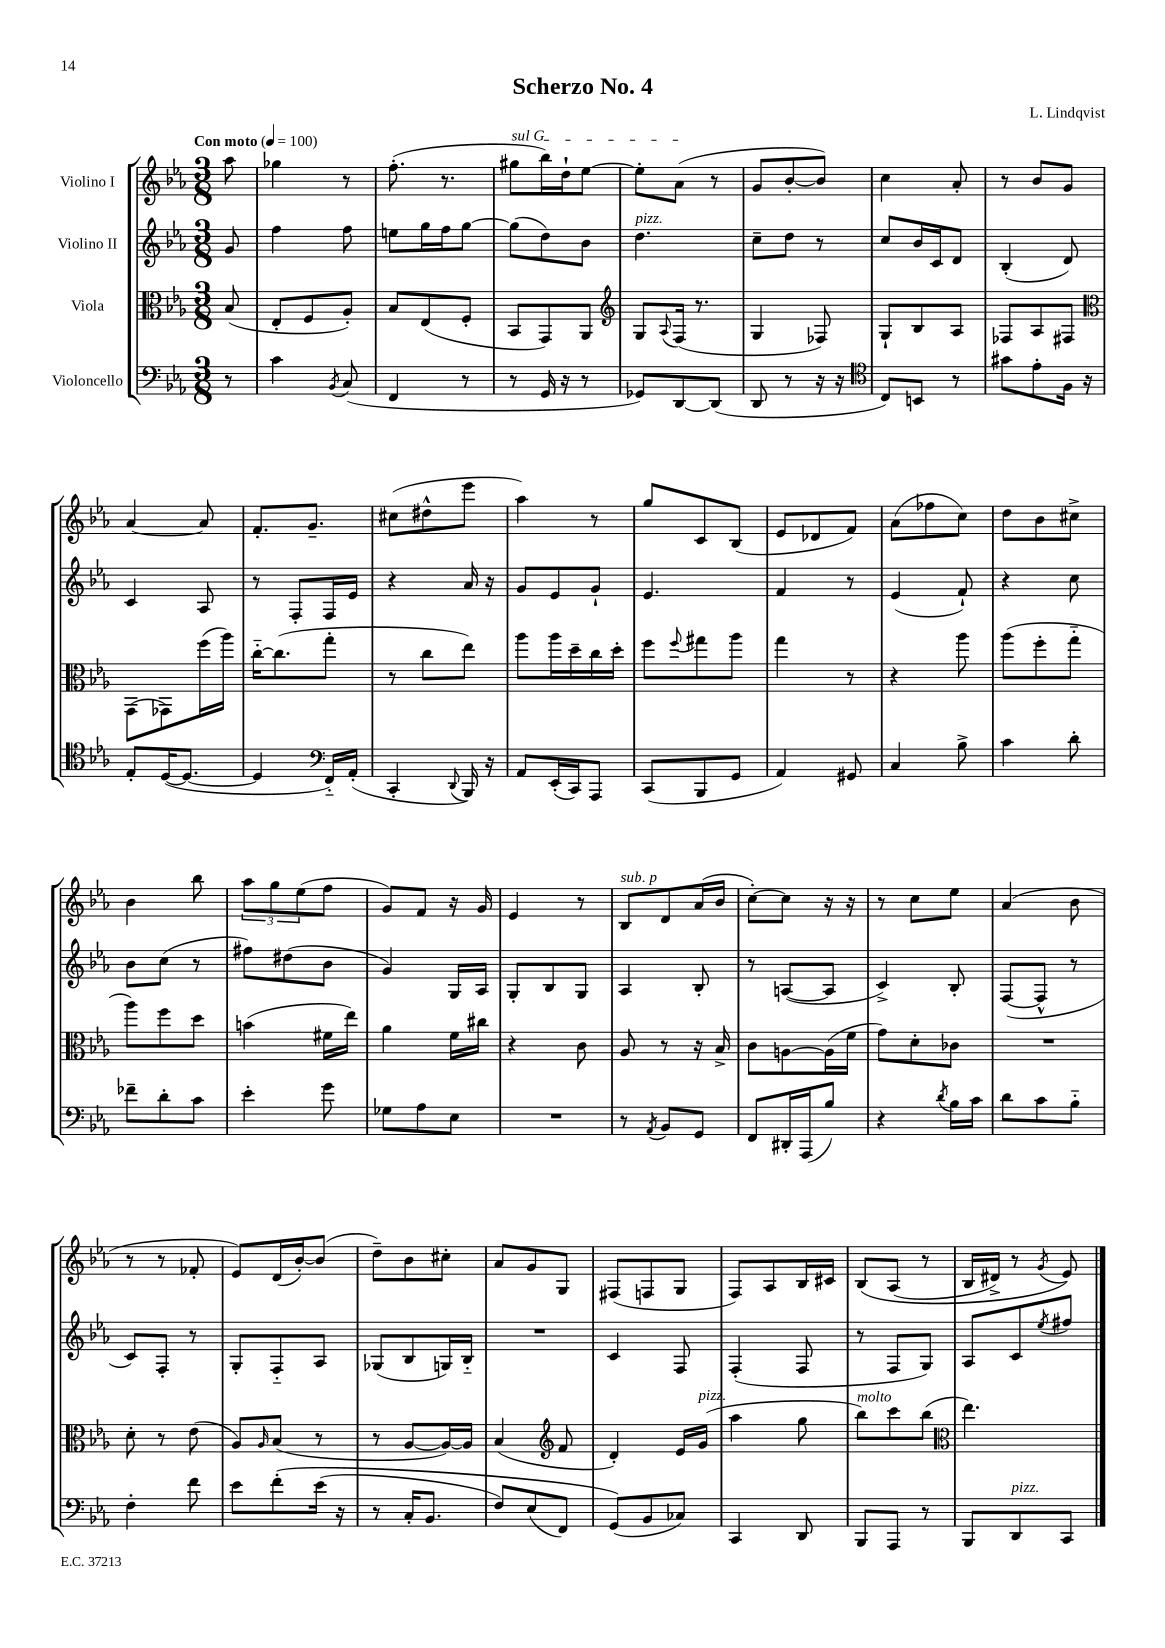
\header { title = "Scherzo No. 4" composer = "L. Lindqvist" }
<<
\new StaffGroup <<
\new Staff = "s0" \with { instrumentName = "Violino I" } {
    \clef treble \key ees \major \numericTimeSignature \time 3/8 \partial 8 \tempo "Con moto" 4 = 100
    aes''8 |
    ges''4 r8 |
    f''8.-.( r8. |
    \once \override TextSpanner.bound-details.left.text = \markup { \italic "sul G" } gis''8\startTextSpan bes''16) d''16-! ees''8~ |
    ees''8-. aes'8\stopTextSpan( r8 |
    g'8 bes'8~-. bes'8) |
    c''4 aes'8-. |
    r8 bes'8 g'8 |
    aes'4~ aes'8 |
    f'8.-. g'8.-- |
    cis''8( dis''8-^ ees'''8 |
    aes''4) r8 |
    g''8 c'8 bes8( |
    ees'8 des'8 f'8) |
    aes'8( fes''8 c''8) |
    d''8 bes'8 cis''8-> |
    bes'4 bes''8 |
    \tuplet 3/2 { aes''8 g''8 ees''8( } f''8 |
    g'8) f'8 r16 g'16 |
    ees'4 r8 |
    bes8^\markup { \italic "sub. p" } d'8 aes'16( bes'16 |
    c''8~-.) c''8 r16 r16 |
    r8 c''8 ees''8 |
    aes'4( bes'8 |
    r8 r8 fes'8-. |
    ees'8) d'16( bes'16~-.) bes'8( |
    d''8--) bes'8 cis''8-. |
    aes'8 g'8 g8 |
    fis8( f8 g8 |
    f8) aes8 bes16 cis'16 |
    bes8\( aes8( r8 |
    bes16 dis'16->) r8 \acciaccatura { g'8 } ees'8\) \bar "|." |
}
\new Staff = "s1" \with { instrumentName = "Violino II" } {
    \clef treble \key ees \major \numericTimeSignature \time 3/8 \partial 8
    g'8 |
    f''4 f''8 |
    e''8 g''16 f''16 g''8~ |
    g''8( d''8) bes'8 |
    d''4.^\markup { \italic "pizz." } |
    c''8-- d''8 r8 |
    c''8 bes'16 c'16 d'8 |
    bes4-.( d'8) |
    c'4 aes8 |
    r8 f8-. f16 ees'16 |
    r4 aes'16 r16 |
    g'8 ees'8 g'8-! |
    ees'4. |
    f'4 r8 |
    ees'4( f'8-!) |
    r4 c''8 |
    bes'8 c''8( r8 |
    fis''8) dis''8( bes'8 |
    g'4) g16 aes16 |
    g8-. bes8 g8 |
    aes4 bes8-. |
    r8 a8~( a8 |
    c'4->) bes8-. |
    f8~( f8-^ r8 |
    c'8) f8-. r8 |
    g8-. f8-_ aes8 |
    ges8( bes8 g16) bes16-_ |
    R4. |
    c'4 f8 |
    f4-.( f8 |
    r8 f8 g8) |
    aes8 c'8 \acciaccatura { ees''8 } fis''8 \bar "|." |
}
\new Staff = "s2" \with { instrumentName = "Viola" } {
    \clef alto \key ees \major \numericTimeSignature \time 3/8 \partial 8
    bes8( |
    ees8-. f8 aes8-.) |
    bes8 ees8( f8-. |
    bes,8 g,8) aes,8 |
    \clef treble g8 \appoggiatura { aes8 } f16( r8. |
    g4 fes8) |
    g8-! bes8 aes8 |
    fes8 aes8 fis8 |
    \clef alto g,8( ges,8) f''16( aes''16) |
    c''16~-_ c''8.( g''8-. |
    r8 c''8 ees''8) |
    aes''8 aes''16 d''16-- c''16 d''16-. |
    f''8 \appoggiatura { f''8 } gis''8 aes''8 |
    g''4 r8 |
    r4 aes''8 |
    aes''8( f''8-. g''8-_ |
    aes''8) f''8 d''8 |
    b'4( fis'16 ees''16) |
    aes'4 f'16 cis''16 |
    r4 c'8 |
    aes8 r8 r16 bes16-> |
    c'8 a8~ a16( f'16 |
    g'8) d'8-. ces'8 |
    R4. |
    d'8-. r8 ees'8( |
    aes8) \grace { aes16 } bes8( r8 |
    r8 aes8~ aes16~) aes16 |
    bes4( \clef treble f'8 |
    d'4-.) ees'16 g'16^\markup { \italic "pizz." }( |
    aes''4 g''8 |
    bes''8^\markup { \italic "molto" }) c'''8 bes''8( |
    \clef alto ees''4.) \bar "|." |
}
\new Staff = "s3" \with { instrumentName = "Violoncello" } {
    \clef bass \key ees \major \numericTimeSignature \time 3/8 \partial 8
    r8 |
    c'4 \acciaccatura { bes,8 } c8( |
    f,4 r8 |
    r8 g,16 r16 r8 |
    ges,8) d,8~ d,8( |
    d,8 r8 r16 r16 |
    \clef tenor c8) b,8 r8 |
    gis'8 ees'8-. f16 r16 |
    ees8-. d16~( d8.~ |
    d4 \clef bass f,16-_) aes,16-.( |
    c,4-. \appoggiatura { d,8 } bes,,16) r16 |
    aes,8 ees,16-.( c,16) aes,,8 |
    c,8( bes,,8 g,8 |
    aes,4) gis,8 |
    c4 bes8-> |
    c'4 d'8-. |
    fes'8-- d'8-. c'8 |
    ees'4-. g'8 |
    ges8 aes8 ees8 |
    R4. |
    r8 \acciaccatura { aes,8 } bes,8 g,8 |
    f,8 dis,16-. aes,,16( bes8) |
    r4 \acciaccatura { d'8 } bes16 c'16 |
    d'8 c'8 bes8-_ |
    f4-. f'8 |
    ees'8 f'8-.\( ees'16( r16 |
    r8 c16-. bes,8. |
    f8) ees8( f,8) |
    g,8(\) bes,8 ces8) |
    c,4 d,8 |
    bes,,8 aes,,8 r8 |
    bes,,8 d,8^\markup { \italic "pizz." } c,8 \bar "|." |
}
>>
>>
\layout { \context { \Score \remove "Bar_number_engraver" } }
